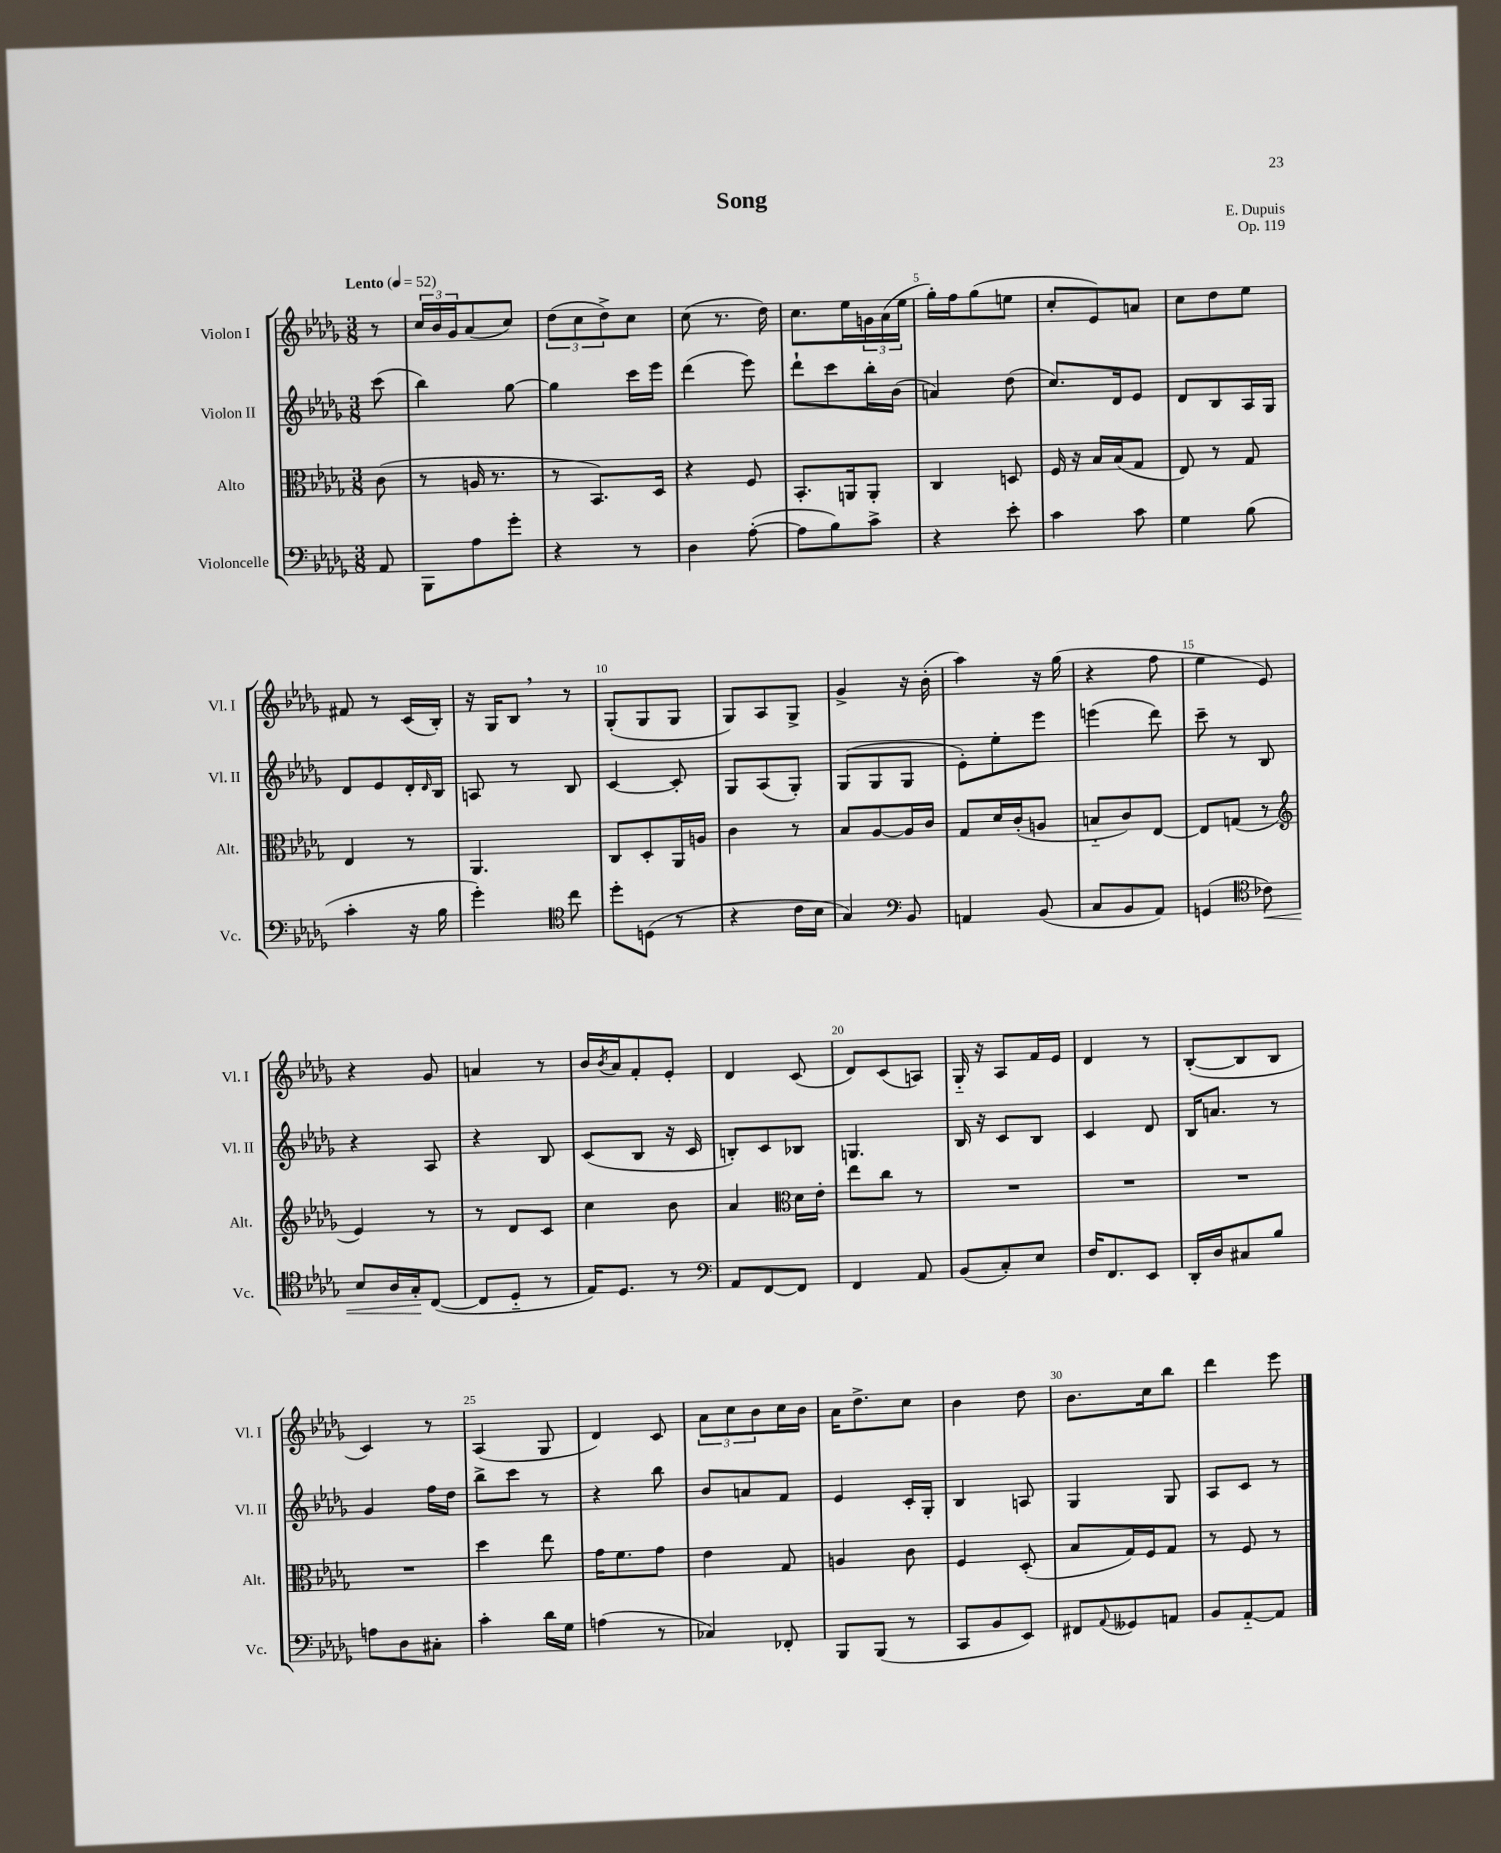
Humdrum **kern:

**kern	**dynam	**kern	**kern	**kern
*part4	*part4	*part3	*part2	*part1
*staff4	*staff4	*staff3	*staff2	*staff1
*I"Violoncelle	*	*I"Alto	*I"Violon II	*I"Violon I
*I'Vc.	*	*I'Alt.	*I'Vl. II	*I'Vl. I
*clefF4	*	*clefC3	*clefG2	*clefG2
*k[b-e-a-d-g-]	*	*k[b-e-a-d-g-]	*k[b-e-a-d-g-]	*k[b-e-a-d-g-]
*M3/8	*	*M3/8	*M3/8	*M3/8
*MM52	*	*MM52	*MM52	*MM52
=	=	=	=	=
!	!	!	!	!LO:TX:a:B:t=Lento
8AA-/	.	(8c\	(8ccc\	8r
=1	=1	=1	=1	=1
8BBB-\L	.	8r	4bb-\)	24cc/LL
.	.	.	.	24b-/
.	.	.	.	24g-/J
8A-\	.	16An/	.	(8a-/
.	.	8.r	.	.
8g-'\J	.	.	[8gg-\	8cc/J)
=2	=2	=2	=2	=2
4r	.	8r	4gg-\]	(12dd-\L
.	.	.	.	12cc\
.	.	8.BB-/L)	.	.
.	.	.	.	12dd-^\)
8r	.	.	16ccc\LL	8cc\J
.	.	16D-/Jk	16eee-\JJ	.
=3	=3	=3	=3	=3
4D-\	.	4r	(4ddd-\	(8cc\
.	.	.	.	8.r
([8A-'\	.	8F/	8eee-\)	.
.	.	.	.	16dd-\)
=4	=4	=4	=4	=4
8A-\L]	.	8.BB-'/L	8ddd-`\L	8.cc\L
8B-\)	.	.	8ccc\	.
.	.	16AAn/k	.	16ee-\L
8c^\J	.	8AA'/J	16bb-'\L	24gn\
.	.	.	.	(24a-\
.	.	.	(16b-\JJ	.
.	.	.	.	24ee-\JJ
=5	=5	=5	=5	=5
4r	.	4C/	4an/)	16gg-'\LL)
.	.	.	.	16ff\J
.	.	.	.	(8gg-\
8e-'\	.	8Dn/	(8dd-\	8een\J
=6	=6	=6	=6	=6
4c\	.	16F/	8.cc/L)	8cc'/L
.	.	16r	.	.
.	.	16B-/LL	.	8e-/)
.	.	(16B-/J	16d-/k	.
8c\	.	8G-/J	8e-/J	8an/J
=7	=7	=7	=7	=7
4G-\	.	8E-/)	8d-/L	8cc\L
.	.	8r	8B-/	8dd-\
(8B-\	.	8G-/	16A-/L	8ee-\J
.	.	.	16G-/JJ	.
!!LO:LB:g=z
=8	=8	=8	=8	=8
4c'\	.	4E-/	8d-/L	8f#X/
.	.	.	8e-/	8r
16r	.	8r	16d-'/L	(16c/LL
.	.	.	16qqd-/	.
16B-\	.	.	16B-/JJ	16B-'/JJ)
=9	=9	=9	=9	=9
4g-'\)	.	4.AA-/	8An/	16r
.	.	.	.	16G-/KL
.	.	.	8r	8B-,/J
*clefC4	*	*	*	*
8cc\	.	.	8B-/	8r
=10	=10	=10	=10	=10
8dd-'\L	.	8C/L	[4c/	(8G-'/L
(8Dn\J	.	8D-'/	.	8G-/
8r	.	16AA-/L	8c'/]	8G-/J
.	.	16An/JJ	.	.
=11	=11	=11	=11	=11
4r	.	4c\	8G-/L	8G-/L)
.	.	.	(8A-/	8A-/
16c\LL	.	8r	8G-'/J)	8G-^/J
16B-\JJ	.	.	.	.
=12	=12	=12	=12	=12
4G-/)	.	8B-/L	(8G-/L	4g-^/
.	.	[8A-/	8G-/	.
*clefF4	*	*	*	*
8BB-/	.	16A-/L]	8G-/J	16r
.	.	16c/JJ	.	(16b-'\
=13	=13	=13	=13	=13
4AAn/	.	8G-/L	8e-'\L)	4aa-\)
.	.	16d-/L	8ee-'\	.
.	.	(16c'/J	.	.
(8BB-/	.	8An/J	8eee-\J	16r
.	.	.	.	(16gg-\
=14	=14	=14	=14	=14
8C/L	.	8Bn/L	(4eeen\	4r
8BB-/	.	8c/)	.	.
8AA-/J)	.	[8E-/J	8ddd-\)	8ff\
=15	=15	=15	=15	=15
(4GGn/	.	8E-/L]	8ccc~\	4ee-\
.	.	(8Gn/J	8r	.
*clefC4	*	*	*	*
!	!LO:HP:b	!	!	!
8c-X\)	<	8r	8B-/	8e-/)
!!LO:LB:g=z
=16	=16	=16	=16	=16
*	*	*clefG2	*	*
8B-/L	.	4e-/)	4r	4r
16A-/L	.	.	.	.
16G-'/J	.	.	.	.
([8C/J	[	8r	8A-/	8g-/
=17	=17	=17	=17	=17
8C/L]	.	8r	4r	4an/
8D-/J	.	8d-/L	.	.
8r	.	8c/J	8B-/	8r
=18	=18	=18	=18	=18
16E-/KL)	.	4cc\	(8c/L	16b-/LL
.	.	.	.	8qb-/
8.D-/J	.	.	.	16a-/J
.	.	.	8B-/J	8f'/
8r	.	8b-\	16r	8e-'/J
.	.	.	16c/	.
=19	=19	=19	=19	=19
*clefF4	*	*	*	*
8AA-/L	.	4a-/	8Bn'/L)	4d-/
[8FF/	.	.	8c/	.
*	*	*clefC3	*	*
8FF/J]	.	16d-\LL	8B-X/J	(8c/
.	.	16e-'\JJ	.	.
=20	=20	=20	=20	=20
4FF/	.	8ee-\L	4.Gn/	8d-/L)
.	.	8cc\J	.	(8c/
8AA-/	.	8r	.	8An/J)
=21	=21	=21	=21	=21
(8BB-/L	.	4.r	16B-/	16G-/
.	.	.	16r	16r
8C'/)	.	.	8c/L	8A-/L
8E-/J	.	.	8B-/J	16f/L
.	.	.	.	16e-/JJ
=22	=22	=22	=22	=22
16F/KL	.	4.r	4c/	4d-/
8.FF/	.	.	.	.
8EE-/J	.	.	8d-/	8r
=23	=23	=23	=23	=23
16DD-'/LL	.	4.r	16B-/KL	([8B-'/L
16D-/J	.	.	8.an/J	.
8C#X/	.	.	.	8B-/]
8B-/J	.	.	8r	8B-/J
!!LO:LB:g=z
=24	=24	=24	=24	=24
8An\L	.	4.r	4g-/	4c/)
8D-\	.	.	.	.
8C#X'\J	.	.	16ff\LL	8r
.	.	.	16dd-\JJ	.
=25	=25	=25	=25	=25
4c'\	.	4dd-\	8bb-^\L	(4A-/
.	.	.	8ccc\J	.
16d-\LL	.	8ee-\	8r	8G-/
16G-\JJ	.	.	.	.
=26	=26	=26	=26	=26
(4An\	.	16g-\KL	4r	4d-/)
.	.	8.f\	.	.
8r	.	8g-\J	8bb-\	8c/
=27	=27	=27	=27	=27
4C-X/)	.	4e-\	8b-/L	12a-\L
.	.	.	.	12cc\
.	.	.	8an/	.
.	.	.	.	12b-\
8FF-X'/	.	8G-/	8f/J	16cc\L
.	.	.	.	16b-\JJ
=28	=28	=28	=28	=28
8BBB-/L	.	4An/	4e-/	16a-\KL
.	.	.	.	8.dd-^\
(8BBB-/J	.	.	.	.
8r	.	8c\	16c'/LL	8cc\J
.	.	.	16G-'/JJ	.
=29	=29	=29	=29	=29
8CC/L	.	4F/	4B-/	4b-\
8BB-/	.	.	.	.
8EE-/J)	.	(8D-'/	8An/	8dd-\
=30	=30	=30	=30	=30
8FF#X/L	.	8B-/L	4G-/	8.b-\L
8qqAA-/	.	.	.	.
8GG--X/	.	16G-/L)	.	.
.	.	16F/J	.	16cc\k
8AAn/J	.	8G-/J	8G-/	8bb-\J
=31	=31	=31	=31	=31
8BB-/L	.	8r	8A-/L	4ddd-\
[8AA-/	.	8F/	8c/J	.
8AA-/J]	.	8r	8r	8eee-\
==	==	==	==	==
*-	*-	*-	*-	*-
